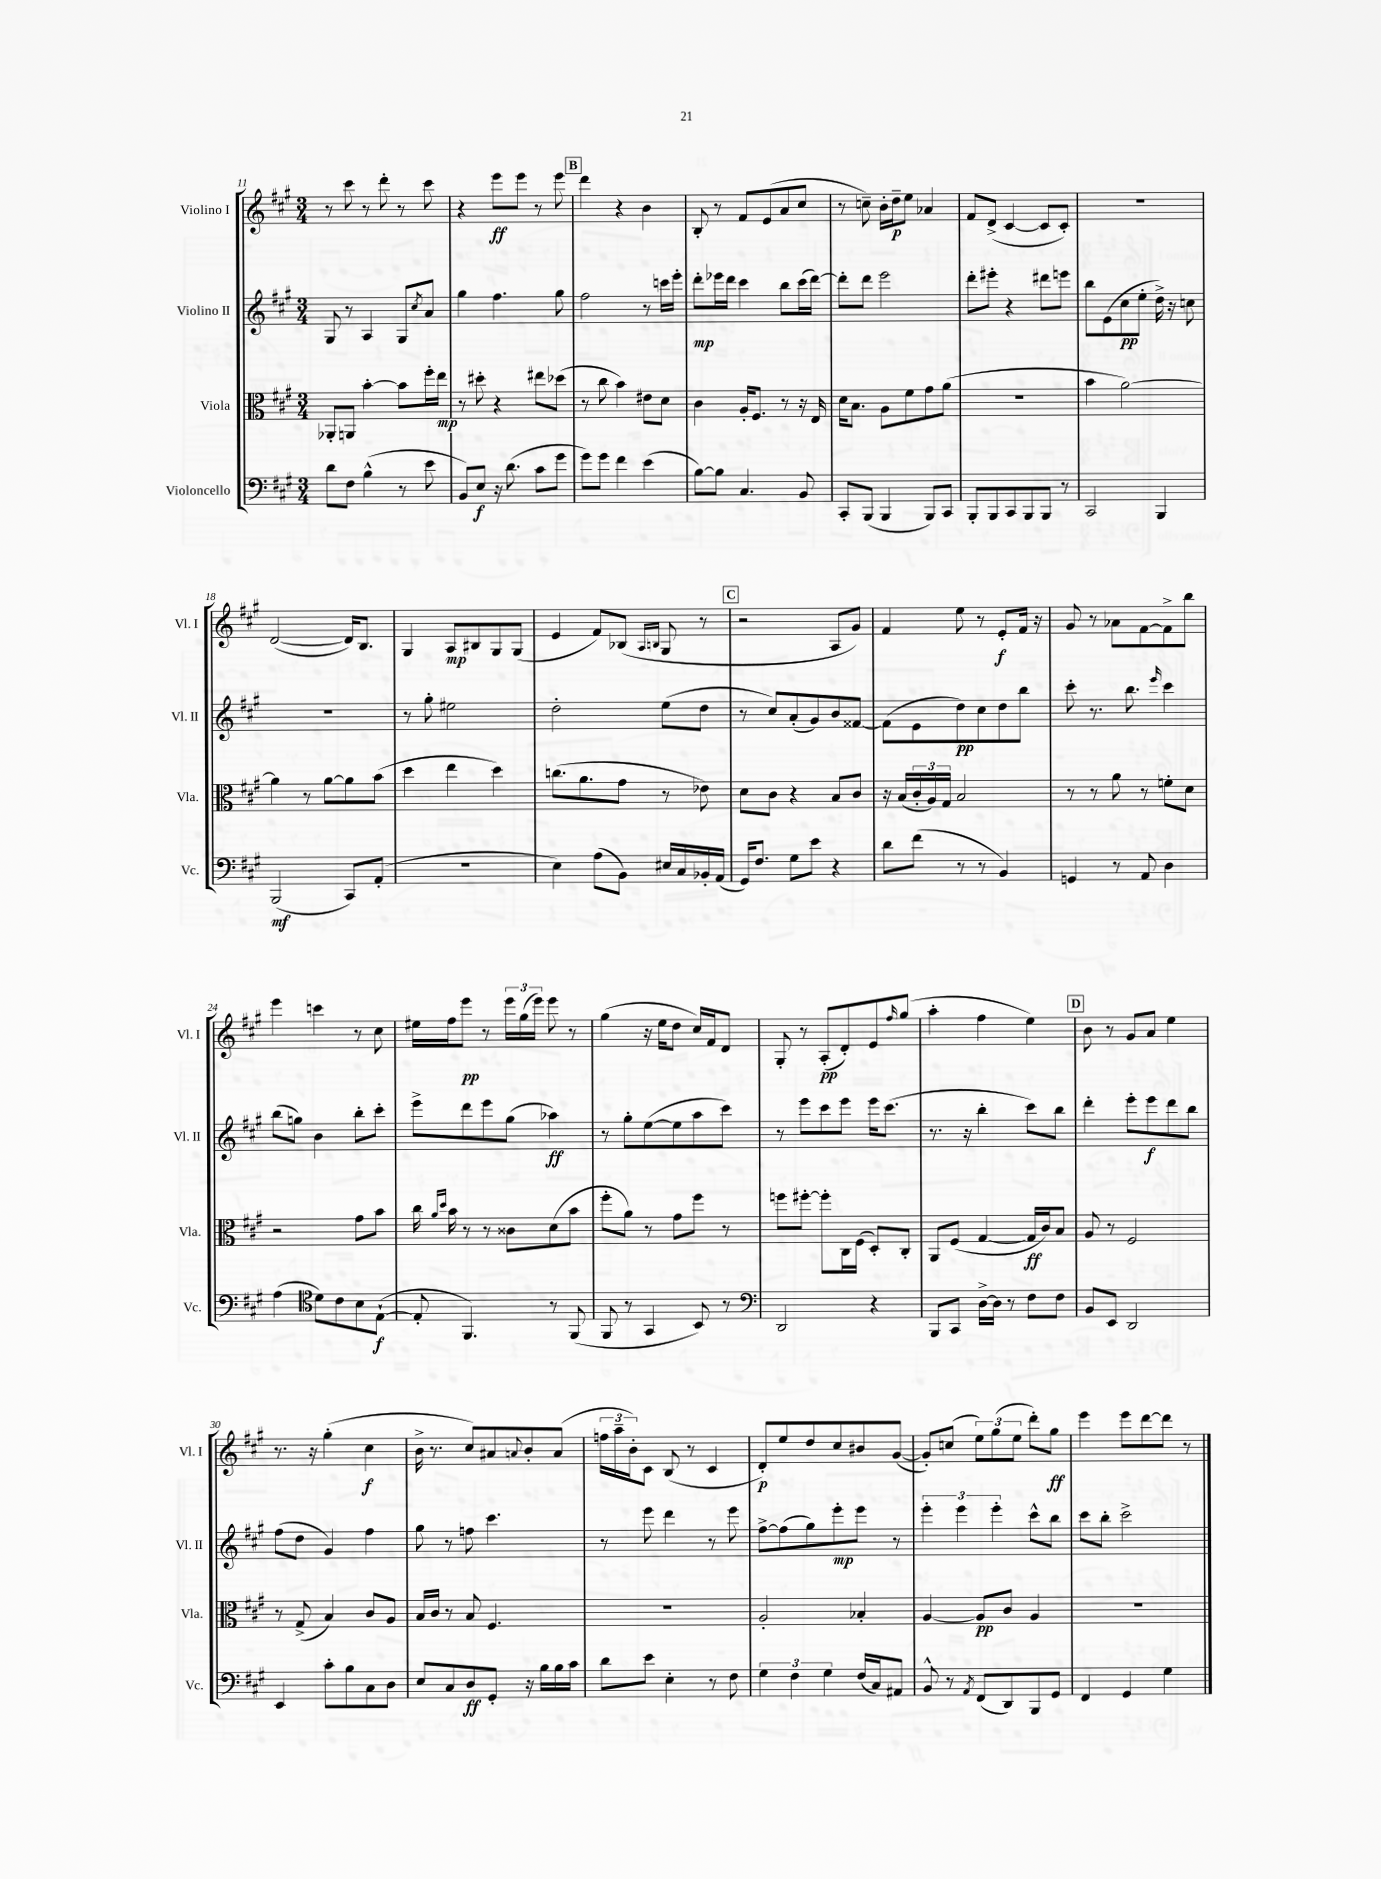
<<
\new StaffGroup <<
\new Staff = "s0" \with { instrumentName = "Violino I" shortInstrumentName = "Vl. I" } {
    \clef treble \key a \major \numericTimeSignature \time 3/4
    r8 cis'''8 r8 d'''8-. r8 cis'''8 |
    r4 e'''8\ff e'''8 r8 e'''8 |
    \mark \markup { \box "B" } d'''4 r4 b'4 |
    b8-. r8 fis'8 e'8( a'8 cis''8 |
    r8 c''8--) b'16-. d''16--\p e''8 aes'4 |
    fis'8 d'8->( cis'4~ cis'8 cis'8-.) |
    R2. |
    d'2~( d'16) b8. |
    gis4 a8\mp bis8 gis8 gis8( |
    e'4 fis'8) bes8( \grace { a16 b16 } gis8 r8 |
    \mark \markup { \box "C" } r2 a8 gis'8) |
    fis'4 e''8 r8 e'8-.\f fis'16 r16 |
    gis'8 r8 aes'8 fis'8~ fis'8-> b''8 |
    e'''4 c'''4 r8 cis''8 |
    eis''16 fis''16 e'''8\pp r8 \tuplet 3/2 { e'''16 gis''16( e'''16) } e'''8 r8 |
    gis''4( r16 e''16 d''8 cis''16) fis'16 d'8 |
    gis8-. r8 a8-.\pp( d'8-.) e'8 \grace { fis''16 } gis''8( |
    a''4-. fis''4 e''4) |
    \mark \markup { \box "D" } b'8 r8 gis'8 a'8 e''4 |
    r8. r16 gis''4-.( cis''4\f |
    b'16-> r8. cis''8) ais'8 \appoggiatura { a'8 } b'8-. a'8( |
    \tuplet 3/2 { f''16 a''16-- b'16-.) } cis'8 b8( r8 cis'4 |
    d'8-.\p) e''8 d''8 cis''8 bis'8 gis'8~( |
    gis'8-.) c''8( \tuplet 3/2 { e''8) gis''8( e''8 } d'''8-.) gis''8\ff |
    e'''4 e'''8 d'''8~ d'''8 r8 \bar "|." |
}
\new Staff = "s1" \with { instrumentName = "Violino II" shortInstrumentName = "Vl. II" } {
    \clef treble \key a \major \numericTimeSignature \time 3/4
    gis8 r8 a4 gis8 \acciaccatura { cis''8 } a'8 |
    gis''4 fis''4. gis''8 |
    \mark \markup { \box "B" } fis''2 r8 c'''16 e'''16-. |
    d'''8-.\mp ees'''16 d'''16 cis'''4 b''8 cis'''16( d'''16~) |
    d'''8-. d'''8 e'''2 |
    d'''8-. eis'''8-. r4 dis'''8 e'''8 |
    b''8 e'8( cis''8\pp e''8-. d''16->) r16 c''8 |
    R2. |
    r8 gis''8-. eis''2 |
    d''2-. e''8( d''8 |
    \mark \markup { \box "C" } r8 cis''8) a'8-.( gis'8) b'8 fisis'8~ |
    fisis'8( e'8 d''8\pp) cis''8 d''8 b''8 |
    cis'''8-. r8. b''8. \grace { e'''16 } cis'''4 |
    b''8( g''8) b'4 b''8-. cis'''8-. |
    e'''8-> d'''8 e'''8 gis''8( aes''4\ff) |
    r8 gis''8-. e''8~( e''8 a''8 cis'''8) |
    r8 e'''8 cis'''8 e'''8 e'''16 cis'''8.( |
    r8. r16 b''4-. cis'''8) b''8 |
    \mark \markup { \box "D" } d'''4-. e'''8-. e'''8\f d'''8 b''8 |
    fis''8( d''8 gis'4) fis''4 |
    gis''8 r8 f''8 cis'''4. |
    r8 e'''8 d'''4 r8 e'''8 |
    fis''8~-> fis''8( gis''8) e'''8-.\mp e'''8 r8 |
    \tuplet 3/2 { e'''4-. e'''4 e'''4-. } cis'''8-^ b''8 |
    cis'''8 b''8-. cis'''2-> \bar "|." |
}
\new Staff = "s2" \with { instrumentName = "Viola" shortInstrumentName = "Vla." } {
    \clef alto \key a \major \numericTimeSignature \time 3/4
    aes,8-. a,8 b'4~-. b'8 fis''16-. e''16\mp |
    r8 dis''8-. r4 eis''8 des''8( |
    \mark \markup { \box "B" } r8 cis''8 b'4) eis'8 d'8 |
    cis'4 a16-. fis8. r8 r16 e16 |
    d'16 b8. a8 fis'8 gis'8 a'8( |
    R2. |
    b'4 a'2~) |
    a'4 r8 a'8~ a'8 b'8( |
    d''4 e''4 d''4) |
    c''8.( a'8. gis'8 r8 ees'8) |
    \mark \markup { \box "C" } d'8 cis'8 r4 b8 cis'8 |
    r16 b16( \tuplet 3/2 { cis'16-. a16) gis16 } b2 |
    r8 r8 a'8 r8 f'8-. d'8 |
    r2 gis'8 b'8 |
    cis''16 \grace { a'16 d''16 } b'16 r8 r8 cisis'8 d'8( b'8 |
    fis''8-. a'8) r8 gis'8 fis''8 r8 |
    f''8 fis''8~-. fis''8-. cis16 fis16( d8-.) cis8-. |
    a,8 fis8( gis4~ gis16\ff cis'16) b8 |
    \mark \markup { \box "D" } a8 r8 fis2 |
    r8 gis8->( b4) cis'8 a8 |
    b16 cis'16 r8 b8 fis4. |
    r2. |
    a2-. bes4-. |
    a4~ a8\pp cis'8 a4 |
    R2. \bar "|." |
}
\new Staff = "s3" \with { instrumentName = "Violoncello" shortInstrumentName = "Vc." } {
    \clef bass \key a \major \numericTimeSignature \time 3/4
    d'8 fis8 b4-^( r8 e'8 |
    b,8) e8\f r16 d'8.( cis'8 gis'8 |
    \mark \markup { \box "B" } gis'8) gis'8 fis'4 e'4( |
    b8~) b8 cis4. b,8 |
    cis,8-. b,,8( b,,4 b,,8) cis,8 |
    b,,8-. b,,8 cis,8 b,,8 b,,8 r8 |
    cis,2 b,,4 |
    b,,2\mf( cis,8) a,8-.( |
    R2. |
    e4) a8( b,8) eis16 cis16 bes,16-. a,16( |
    \mark \markup { \box "C" } gis,16) fis8. gis8 e'8 r4 |
    d'8 fis'8( r8 r8 b,4) |
    g,4 r8 a,8 d4 |
    a4( \clef tenor d'8) cis'8 b8 e8~-!\f( |
    e8-. fis,4.) r8 fis,8( |
    fis,8 r8 gis,4 b,8) r8 |
    \clef bass d,2 r4 |
    b,,8 cis,8 d16~-> d16 r8 fis8 fis8 |
    \mark \markup { \box "D" } b,8 e,8 d,2 |
    e,4 cis'8-. b8 cis8 d8 |
    e8 cis8 d8\ff gis,8-. r16 b16 b16 cis'16 |
    d'8 e'8 e4-. r8 fis8 |
    \tuplet 3/2 { gis4 fis4 gis4 } fis16( cis16) ais,8 |
    b,8-^ r8 \acciaccatura { a,8 } fis,8( d,8) b,,8 gis,8 |
    fis,4 gis,4 gis4 \bar "|." |
}
>>
>>
\layout { \context { \Score currentBarNumber = #11 } }
